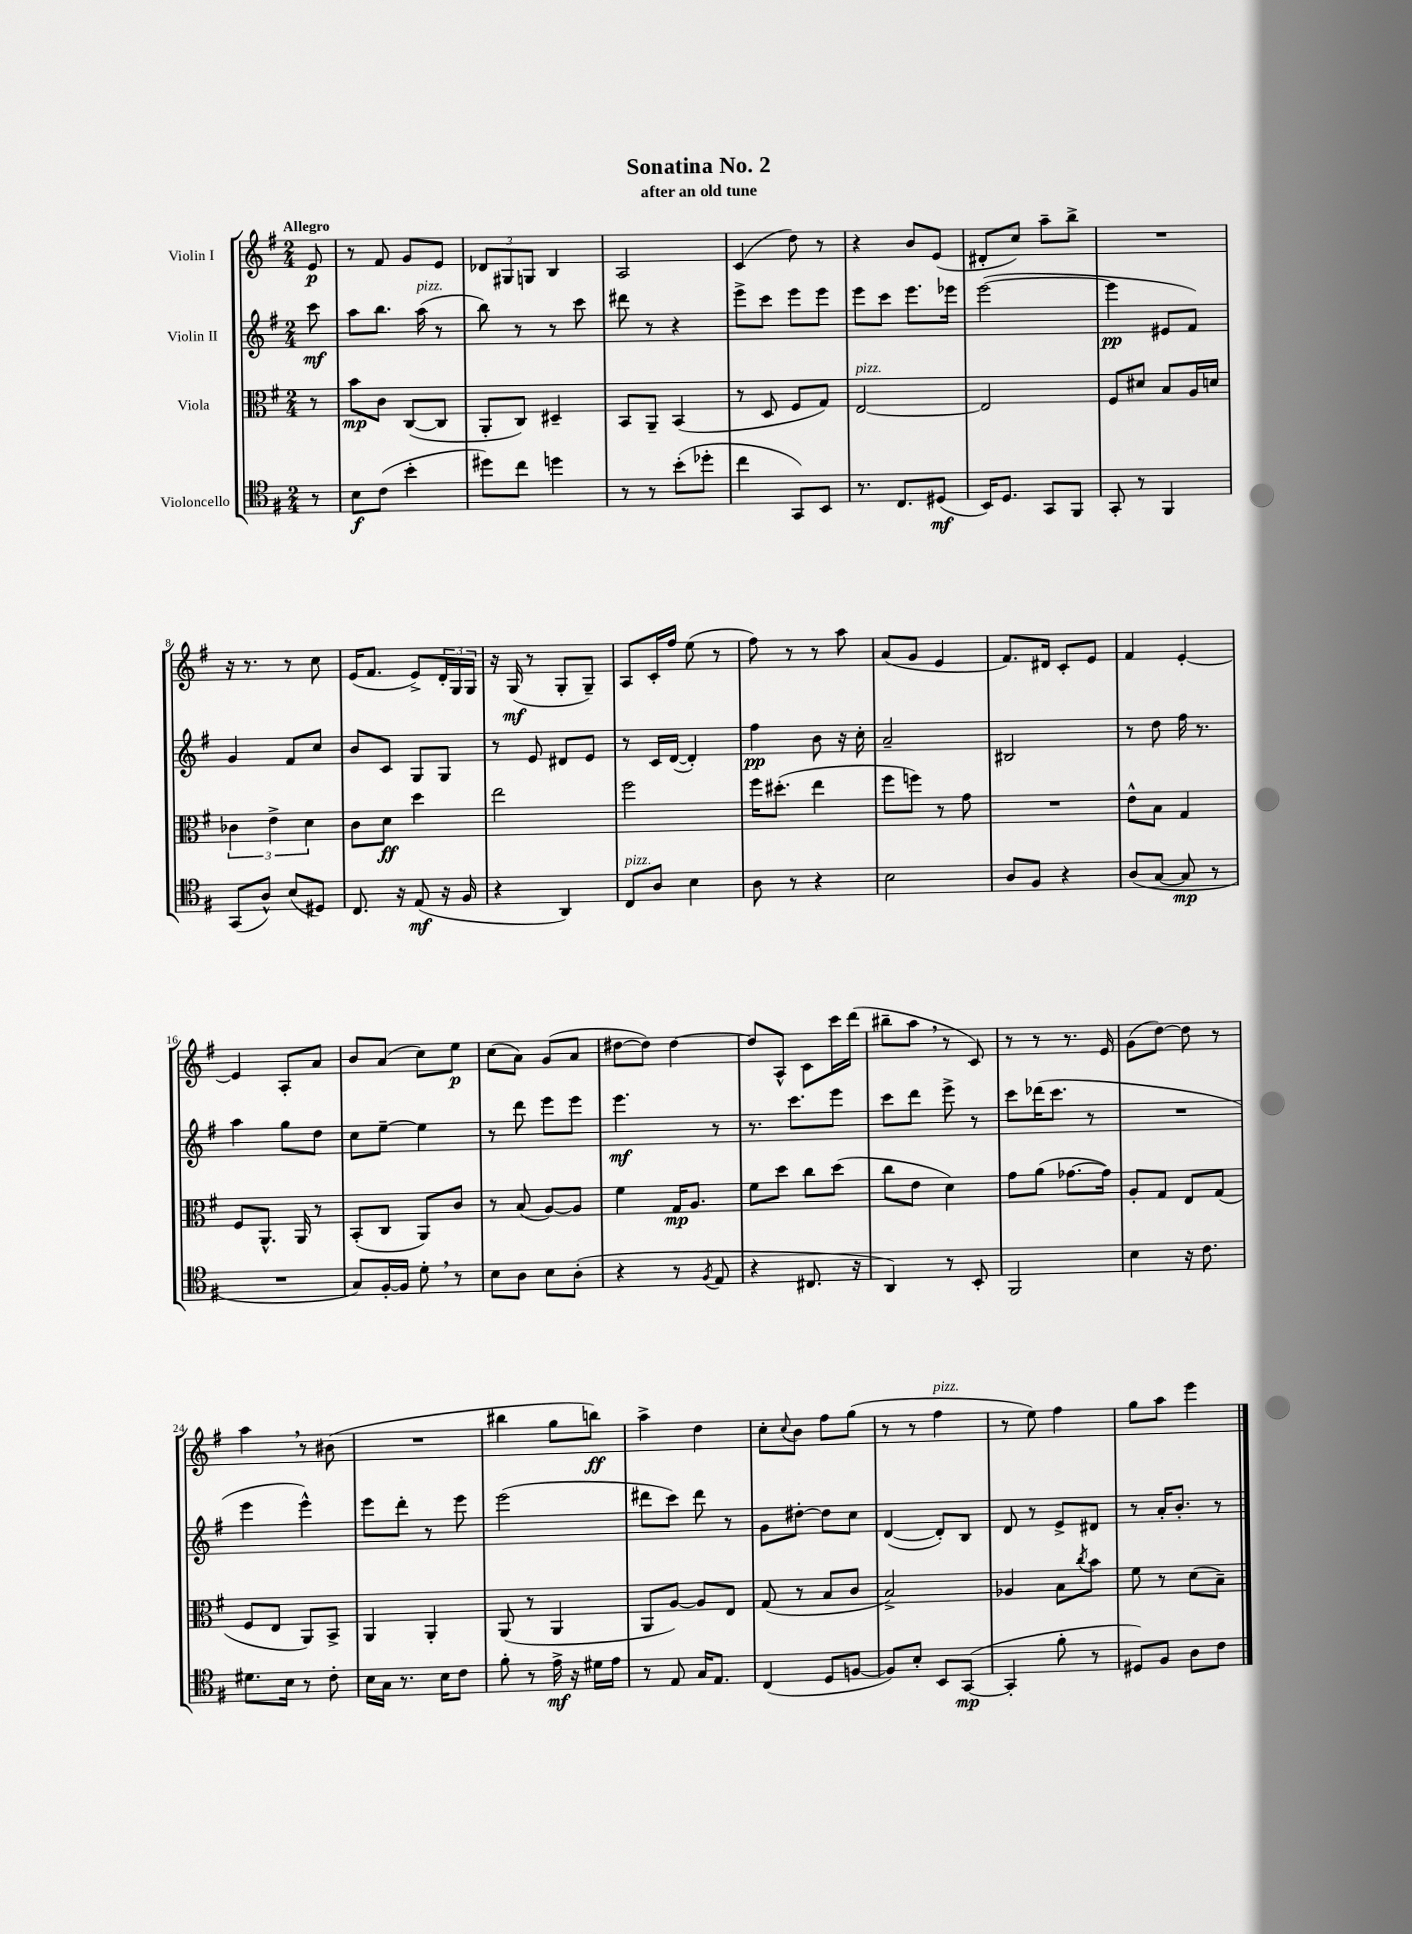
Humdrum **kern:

**kern	**kern	**kern	**kern
*staff4	*staff3	*staff2	*staff1
*clefC4	*clefC3	*clefG2	*clefG2
*k[f#]	*k[f#]	*k[f#]	*k[f#]
*M2/4	*M2/4	*M2/4	*M2/4
8r	8r	8ccc	8e
=	=	=	=
8B	8b	8aa	8r
(8c	8c	8.bb	8f#
4b'	([8C	.	8g
.	.	(16aa	.
.	8C]	8r	8e
=	=	=	=
8dd#)	8AA'	8bb)	12d-
.	.	.	12G#
8cc	8C)	8r	.
.	.	.	12G
4dd	4D#~	8r	4B
.	.	8ccc	.
=	=	=	=
8r	8BB	8ddd#	2A
8r	8AA~	8r	.
(8b'	(4BB	4r	.
8dd-'	.	.	.
=	=	=	=
4cc	8r	8eee^	(4c
.	8D	8ccc	.
8GG)	8F#	8eee	8dd)
8BB	8G)	8eee	8r
=	=	=	=
8.r	[2E	8eee	4r
.	.	8ccc	.
8.C	.	.	.
.	.	8.eee	8b
(8D#	.	.	(8e
.	.	16eee-	.
=	=	=	=
16BB)	2E]	([2eee	8d#'
8.D	.	.	.
.	.	.	8cc)
8GG	.	.	8aa~
8FF#	.	.	8bb^
=	=	=	=
8GG'	8F#	4eee]	2r
8r	8d#	.	.
4FF#	8B	8e#	.
.	16A	8f#)	.
.	16d	.	.
=	=	=	=
(8GG	6c-	4g	16r
.	.	.	8.r
8A^^)	.	.	.
.	6e^	.	.
(8B	.	8f#	8r
.	6d	.	.
8D#)	.	8cc	8cc
=	=	=	=
8.C	8c	8b	(16e
.	.	.	8.f#
.	8d	8c	.
16r	.	.	.
(8E	4dd	8G	8e^)
16r	.	8G	24d'
.	.	.	24G
16F#	.	.	.
.	.	.	24G
=	=	=	=
4r	2ee	8r	16r
.	.	.	(16G
.	.	8e	8r
4AA)	.	8d#	8G'
.	.	8e	8G~)
=	=	=	=
8C	2ff#	8r	8A
8A	.	16c	16c'
.	.	([16d	16ff#
4B	.	4d'])	(8ee
.	.	.	8r
=	=	=	=
8A	16ff#	4ff#	8ff#)
.	(8.dd#'	.	.
8r	.	.	8r
4r	4ee	8b	8r
.	.	16r	8aa
.	.	16cc'	.
=	=	=	=
2B	8ff#	2a~	(8a
.	8ff)	.	8g
.	8r	.	4e
.	8g	.	.
=	=	=	=
8A	2r	2B#	8.f#)
8F#	.	.	.
.	.	.	16d#
4r	.	.	8c'
.	.	.	8e
=	=	=	=
(8A	8e^^	8r	4f#
[8G	8B	8dd	.
8G]	4G	16ff#	[4e'
.	.	8.r	.
8r	.	.	.
=	=	=	=
2r	8F#	4aa	4e]
.	8.AA^^	.	.
.	.	8gg	8A'
.	16AA	.	.
.	8r	8dd	8a
=	=	=	=
8G)	(8BB'	8cc	8b
[16F#'	8C	[8ee~	(8a
16F#]	.	.	.
8d'	8AA)	4ee]	8cc)
8r	8c	.	8ee
=	=	=	=
8B	8r	8r	(8cc
8A	(8B	8ddd	8a)
8B	[8A)	8eee	(8g
(8A'	8A]	8eee	8a
=	=	=	=
4r	4f#	4.eee	[8dd#
.	.	.	8dd#])
8r	16G	.	[4dd#
.	8.A	.	.
8qF#	.	.	.
8E	.	8r	.
=	=	=	=
4r	8f#	8.r	8dd#]
.	8dd	.	8A^^
.	.	8.ccc	.
8.C#	8cc	.	8c
.	(8dd	8eee	16ccc
16r	.	.	(16ddd
=	=	=	=
4AA)	8cc	8ccc	8bb#~
.	8e	8ddd	8aa
8r	4d)	8eee^	8r
8BB'	.	8r	8c)
=	=	=	=
2FF#	8g	8ccc	8r
.	(8a	(16ddd-	8r
.	.	8.ccc	.
.	[8.g-	.	8.r
.	.	8r	.
.	16g-])	.	16e
=	=	=	=
4B	8A'	2r	(8g
.	8G	.	[8dd)
16r	8E	.	8dd]
8.c	.	.	.
.	(8G	.	8r
=	=	=	=
8.d#	8F#	4eee	4aa
.	8E	.	.
16B	.	.	.
8r	8AA)	4eee^^)	8r
8c'	8BB^	.	(8b#
=	=	=	=
16B	4AA	8eee	2r
16G	.	.	.
8.r	.	8ddd'	.
.	4AA'	8r	.
16B	.	.	.
8c	.	8eee	.
=	=	=	=
8f#'	(8AA	(2eee	4bb#
8r	8r	.	.
16e^	4AA	.	8gg
16r	.	.	.
16d#	.	.	8bb)
16e	.	.	.
=	=	=	=
8r	8AA	8ddd#	4aa^
8E	[8A)	8ccc)	.
16G	8A]	8ddd#	4dd
8.E	.	.	.
.	8E	8r	.
=	=	=	=
(4C	(8G	8g	8cc'
.	.	.	8qqcc
.	8r	[8dd#'	8b
8D	8B	8dd#]	8ff#
[8F	8c	8cc	(8gg
=	=	=	=
8F])	2B^)	([4d	8r
8B'	.	.	8r
8BB	.	8d'])	4ff#
([8GG	.	8B	.
=	=	=	=
4GG']	4A-	8d	8r
.	.	8r	8ee)
8f#'	8B	8e^	4ff#
.	8qcc	.	.
8r	8b	8d#	.
=	=	=	=
8D#)	8f#	8r	8gg
8F#	8r	16a'	8aa
.	.	8.b'	.
8A	(8d	.	4eee
8c	8B~)	8r	.
==	==	==	==
*-	*-	*-	*-
